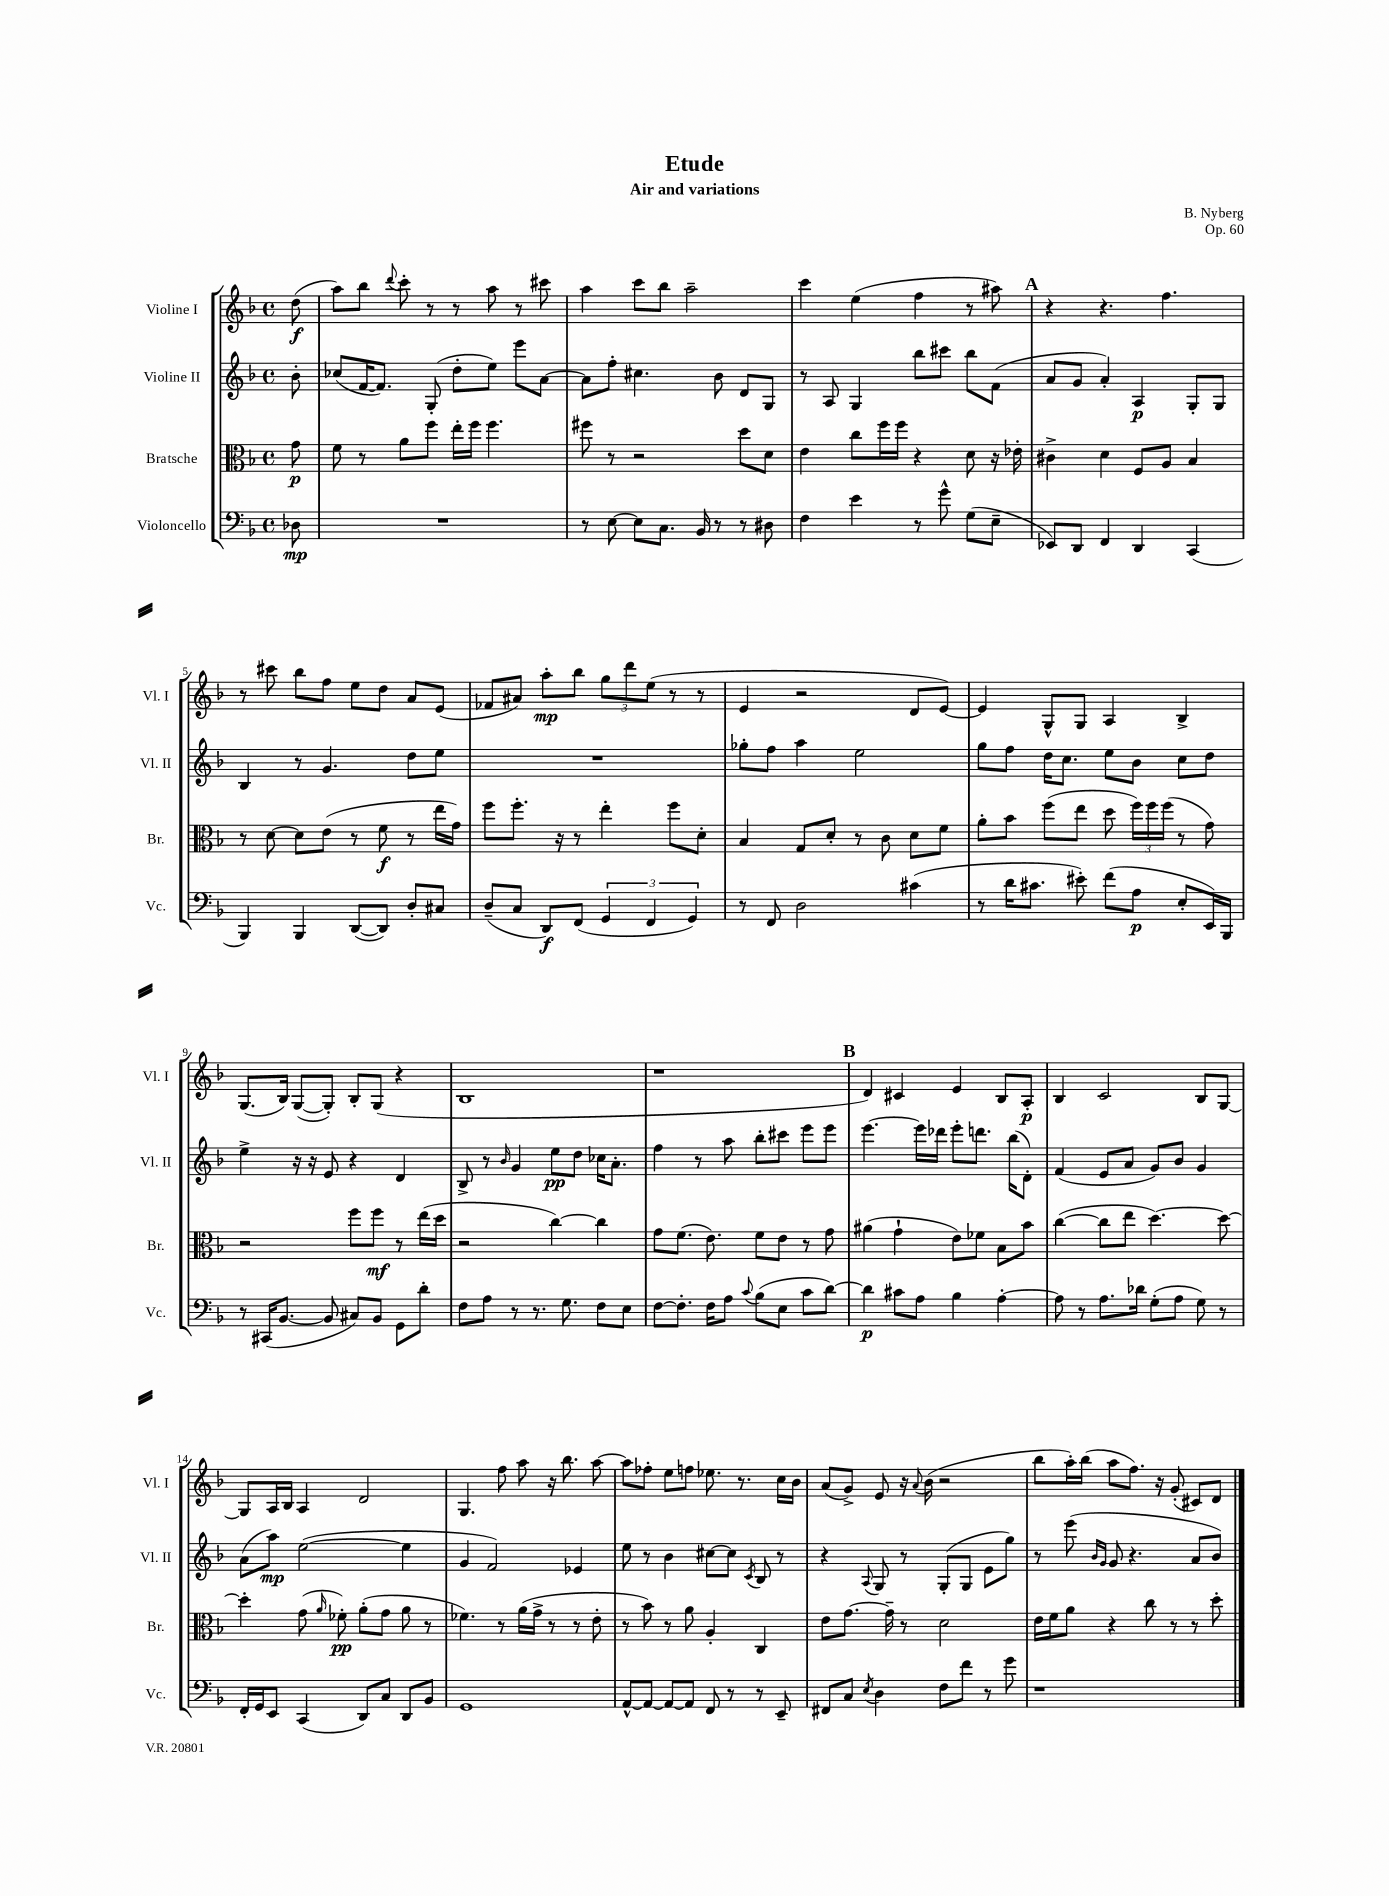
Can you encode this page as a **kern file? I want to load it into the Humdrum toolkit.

**kern	**dynam	**kern	**dynam	**kern	**dynam	**kern	**dynam
*part4	*part4	*part3	*part3	*part2	*part2	*part1	*part1
*staff4	*staff4	*staff3	*staff3	*staff2	*staff2	*staff1	*staff1
*I"Violoncello	*	*I"Bratsche	*	*I"Violine II	*	*I"Violine I	*
*I'Vc.	*	*I'Br.	*	*I'Vl. II	*	*I'Vl. I	*
*clefF4	*	*clefC3	*	*clefG2	*	*clefG2	*
*k[b-]	*	*k[b-]	*	*k[b-]	*	*k[b-]	*
*M4/4	*	*M4/4	*	*M4/4	*	*M4/4	*
*met(c)	*	*met(c)	*	*met(c)	*	*met(c)	*
=	=	=	=	=	=	=	=
8D-X\	mp	8g\	p	8b-'\	.	(8dd\	f
=1	=1	=1	=1	=1	=1	=1	=1
1r	.	8f\	.	(8cc-X/L	.	8aa\L)	.
.	.	8r	.	[16f/K	.	8bb-\J	.
.	.	.	.	8.f/J])	.	.	.
.	.	.	.	.	.	8qqddd/	.
.	.	8a\L	.	.	.	8ccc'\	.
.	.	8ff\J	.	(8G'/	.	8r	.
.	.	16ee'\LL	.	8dd'\L	.	8r	.
.	.	16ff\JJ	.	.	.	.	.
.	.	4.ff\	.	8ee\J)	.	8aa\	.
.	.	.	.	8eee\L	.	8r	.
.	.	.	.	[8a\J	.	8ccc#X\	.
=2	=2	=2	=2	=2	=2	=2	=2
8r	.	8ff#X\	.	8a\L]	.	4aa\	.
[8E\	.	8r	.	8ff'\J	.	.	.
8E\L]	.	2r	.	4.cc#X\	.	8ccc\L	.
8.C\J	.	.	.	.	.	8bb-\J	.
.	.	.	.	.	.	2aa~\	.
16BB-/	.	.	.	.	.	.	.
8r	.	.	.	8b-\	.	.	.
8r	.	8dd\L	.	8d/L	.	.	.
8D#X\	.	8d\J	.	8G/J	.	.	.
=3	=3	=3	=3	=3	=3	=3	=3
4F\	.	4e\	.	8r	.	4ccc\	.
.	.	.	.	8A/	.	.	.
4e\	.	8cc\L	.	4G/	.	(4ee\	.
.	.	16ff\L	.	.	.	.	.
.	.	16ff\JJ	.	.	.	.	.
8r	.	4r	.	8bb-\L	.	4ff\	.
8g^^\	.	.	.	8ccc#X\J	.	.	.
(8G\L	.	8d\	.	8bb-\L	.	8r	.
8E~\J	.	16r	.	(8f\J	.	8aa#X\)	.
.	.	16e-X'\	.	.	.	.	.
!!LO:REH:place=s1:t=A
=4	=4	=4	=4	=4	=4	=4	=4
8EE-X/L)	.	4c#X^\	.	8a/L	.	4r	.
8DD/J	.	.	.	8g/J	.	.	.
4FF/	.	4d\	.	4a'/)	.	4.r	.
4DD/	.	8F/L	.	4A/	p	.	.
.	.	8A/J	.	.	.	4.ff\	.
(4CC/	.	4B-/	.	8G'/L	.	.	.
.	.	.	.	8G/J	.	.	.
!!LO:LB:g=z
=5	=5	=5	=5	=5	=5	=5	=5
4BBB-/)	.	8r	.	4B-/	.	8r	.
.	.	[8d\	.	.	.	8ccc#X\	.
4BBB-/	.	8d\L]	.	8r	.	8bb-\L	.
.	.	(8e\J	.	4.g/	.	8ff\J	.
([8DD/L	.	8r	.	.	.	8ee\L	.
8DD/J])	.	8f\	f	.	.	8dd\J	.
8D'/L	.	8r	.	8dd\L	.	8a/L	.
8C#X/J	.	16ee\LL	.	8ee\J	.	(8e/J	.
.	.	16g\JJ)	.	.	.	.	.
=6	=6	=6	=6	=6	=6	=6	=6
(8D~/L	.	8ff\L	.	1r	.	8f-X/L	.
8C/J	.	8.ff'\J	.	.	.	8a#X/J)	.
8DD/L)	f	.	.	.	.	8aa'\L	mp
.	.	16r	.	.	.	.	.
(8FF/J	.	8r	.	.	.	8bb-\J	.
6GG/	.	4ee'\	.	.	.	12gg\L	.
.	.	.	.	.	.	12ddd\	.
6FF/	.	.	.	.	.	(12ee\J	.
.	.	8ff\L	.	.	.	8r	.
6GG/)	.	.	.	.	.	.	.
.	.	8d'\J	.	.	.	8r	.
=7	=7	=7	=7	=7	=7	=7	=7
8r	.	4B-/	.	8gg-X'\L	.	4e/	.
8FF/	.	.	.	8ff\J	.	.	.
2D\	.	8G/L	.	4aa\	.	2r	.
.	.	8d'/J	.	.	.	.	.
.	.	8r	.	2ee\	.	.	.
.	.	8c\	.	.	.	.	.
(4c#X\	.	8d\L	.	.	.	8d/L	.
.	.	8f\J	.	.	.	[8e/J)	.
=8	=8	=8	=8	=8	=8	=8	=8
8r	.	8a'\L	.	8gg\L	.	4e/]	.
16d\KL	.	8b-\J	.	8ff\J	.	.	.
8.c#X\J	.	.	.	.	.	.	.
.	.	(8ff\L	.	16dd\KL	.	8G^^/L	.
.	.	.	.	8.cc\J	.	.	.
8e#X'\)	.	8ee\J	.	.	.	8G/J	.
(8f\L	.	8dd\	.	8ee\L	.	4A/	.
8A\J	p	24ff\LL)	.	8b-\J	.	.	.
.	.	24ff\	.	.	.	.	.
.	.	(24ff\JJ	.	.	.	.	.
8E'/L	.	8r	.	8cc\L	.	4B-^/	.
16EE/L)	.	8g\)	.	8dd\J	.	.	.
16BBB-/JJ	.	.	.	.	.	.	.
!!LO:LB:g=z
=9	=9	=9	=9	=9	=9	=9	=9
8r	.	2r	.	4ee^\	.	(8.G/L	.
(16CC#X/KL	.	.	.	.	.	.	.
[8.BB-/J	.	.	.	.	.	16B-/Jk)	.
.	.	.	.	16r	.	([8G/L	.
.	.	.	.	16r	.	.	.
8BB-/]	.	.	.	8e/	.	8G'/J])	.
8C#X/L)	.	8ff\L	.	4r	.	8B-'/L	.
8BB-/J	.	8ff\J	mf	.	.	(8G/J	.
8GG\L	.	8r	.	4d/	.	4r	.
8d'\J	.	(16ee\LL	.	.	.	.	.
.	.	16dd\JJ	.	.	.	.	.
=10	=10	=10	=10	=10	=10	=10	=10
8F\L	.	2r	.	8B-^/	.	1B-	.
8A\J	.	.	.	8r	.	.	.
.	.	.	.	16qqb-/	.	.	.
8r	.	.	.	4g/	.	.	.
8.r	.	.	.	.	.	.	.
.	.	[4cc\)	.	8ee\L	pp	.	.
8.G\	.	.	.	.	.	.	.
.	.	.	.	8dd\J	.	.	.
8F\L	.	4cc\]	.	16cc-X\KL	.	.	.
.	.	.	.	8.a'\J	.	.	.
8E\J	.	.	.	.	.	.	.
=11	=11	=11	=11	=11	=11	=11	=11
[8F\L	.	8g\L	.	4ff\	.	1r	.
8.F'\J]	.	(8.f\J	.	.	.	.	.
.	.	.	.	8r	.	.	.
16F\KL	.	8.e\)	.	.	.	.	.
8A\J	.	.	.	8aa\	.	.	.
8qqc/	.	.	.	.	.	.	.
(8B-\L	.	8f\L	.	8bb-'\L	.	.	.
8E\J	.	8e\J	.	8ccc#X\J	.	.	.
8c\L	.	8r	.	8eee\L	.	.	.
[8d\J)	.	8g\	.	8eee\J	.	.	.
!!LO:REH:place=s1:t=B
=12	=12	=12	=12	=12	=12	=12	=12
4d\]	p	(4a#X\	.	[4.eee\	.	4d/)	.
8c#X\L	.	4g`\	.	.	.	4c#X/	.
8A\J	.	.	.	16eee\LL]	.	.	.
.	.	.	.	16ddd-X\JJ	.	.	.
4B-\	.	8e\L)	.	8eee'\L	.	4e/	.
.	.	8f-X\J	.	8.dddn\J	.	.	.
[4A'\	.	8B-\L	.	.	.	8B-/L	.
.	.	.	.	(16bb-\KL	.	.	.
.	.	8b-\J	.	8d'\J)	.	8A'/J	p
=13	=13	=13	=13	=13	=13	=13	=13
8A\]	.	([4cc\	.	(4f/	.	4B-/	.
8r	.	.	.	.	.	.	.
8.A\L	.	8cc\L]	.	8e/L	.	2c/	.
.	.	8ee\J	.	8a/J	.	.	.
16d-X\Jk	.	.	.	.	.	.	.
(8G'\L	.	[4.dd\)	.	8g/L)	.	.	.
8A\J	.	.	.	8b-/J	.	.	.
8G\)	.	.	.	4g/	.	8B-/L	.
8r	.	8dd\_	.	.	.	[8G/J	.
!!LO:LB:g=z
=14	=14	=14	=14	=14	=14	=14	=14
16FF'/LL	.	4dd'\]	.	(8a\L	.	8G/L]	.
16GG/J	.	.	.	.	.	.	.
8EE/J	.	.	.	8aa\J)	mp	16A/L	.
.	.	.	.	.	.	16B-/JJ	.
(4CC/	.	(8g\	.	([2ee\	.	4A/	.
.	.	16qqa/	.	.	.	.	.
.	.	8f-X'\)	pp	.	.	.	.
8DD/L)	.	(8a'\L	.	.	.	2d/	.
8C/J	.	8g\J	.	.	.	.	.
8DD/L	.	8a\	.	4ee\]	.	.	.
8BB-/J	.	8r	.	.	.	.	.
=15	=15	=15	=15	=15	=15	=15	=15
1GG	.	4.f-X\)	.	4g/	.	4.G/	.
.	.	.	.	2f/)	.	.	.
.	.	8r	.	.	.	8ff\	.
.	.	(16a\LL	.	.	.	8aa\	.
.	.	16g^\JJ	.	.	.	.	.
.	.	8r	.	.	.	16r	.
.	.	.	.	.	.	8.bb-\	.
.	.	8r	.	4e-X/	.	.	.
.	.	8e'\	.	.	.	[8aa\	.
=16	=16	=16	=16	=16	=16	=16	=16
[8AA^^/L	.	8r	.	8ee\	.	8aa\L]	.
8AA/J_	.	8b-\)	.	8r	.	8ff-X'\J	.
8AA/L_	.	8r	.	4b-\	.	8ee\L	.
8AA/J]	.	8a\	.	.	.	8ffn\J	.
8FF/	.	4A'/	.	[8cc#X\L	.	8.ee-X\	.
8r	.	.	.	8cc#\J]	.	.	.
.	.	.	.	.	.	8.r	.
.	.	.	.	8qc/	.	.	.
8r	.	4C/	.	8B-/	.	.	.
8EE~/	.	.	.	8r	.	16cc\LL	.
.	.	.	.	.	.	16b-\JJ	.
=17	=17	=17	=17	=17	=17	=17	=17
8FF#X/L	.	8e\L	.	4r	.	(8a/L	.
8C/J	.	[8.g\J	.	.	.	8g^/J)	.
8qE/	.	.	.	8qqA/	.	.	.
4D\	.	.	.	8G/	.	8e/	.
.	.	16g~\]	.	.	.	.	.
.	.	8r	.	8r	.	16r	.
.	.	.	.	.	.	8qqa/	.
.	.	.	.	.	.	(16b-\	.
8F\L	.	2d\	.	(8G'/L	.	2r	.
8f\J	.	.	.	8G/J	.	.	.
8r	.	.	.	8e\L	.	.	.
8g\	.	.	.	8gg\J)	.	.	.
=18	=18	=18	=18	=18	=18	=18	=18
1r	.	16e\LL	.	8r	.	8bb-\L	.
.	.	16f\J	.	.	.	.	.
.	.	8a\J	.	(8eee\	.	16aa'\L)	.
.	.	.	.	.	.	(16bb-\JJ	.
.	.	.	.	16qqb-/LL	.	.	.
.	.	.	.	16qqg/JJ	.	.	.
.	.	4r	.	8g/	.	8aa\L	.
.	.	.	.	4.r	.	8.ff\J)	.
.	.	8cc\	.	.	.	.	.
.	.	.	.	.	.	16r	.
.	.	8r	.	.	.	(8g'/	.
.	.	8r	.	8a/L	.	8c#X/L)	.
.	.	8dd'\	.	8b-/J)	.	8d/J	.
==	==	==	==	==	==	==	==
*-	*-	*-	*-	*-	*-	*-	*-
